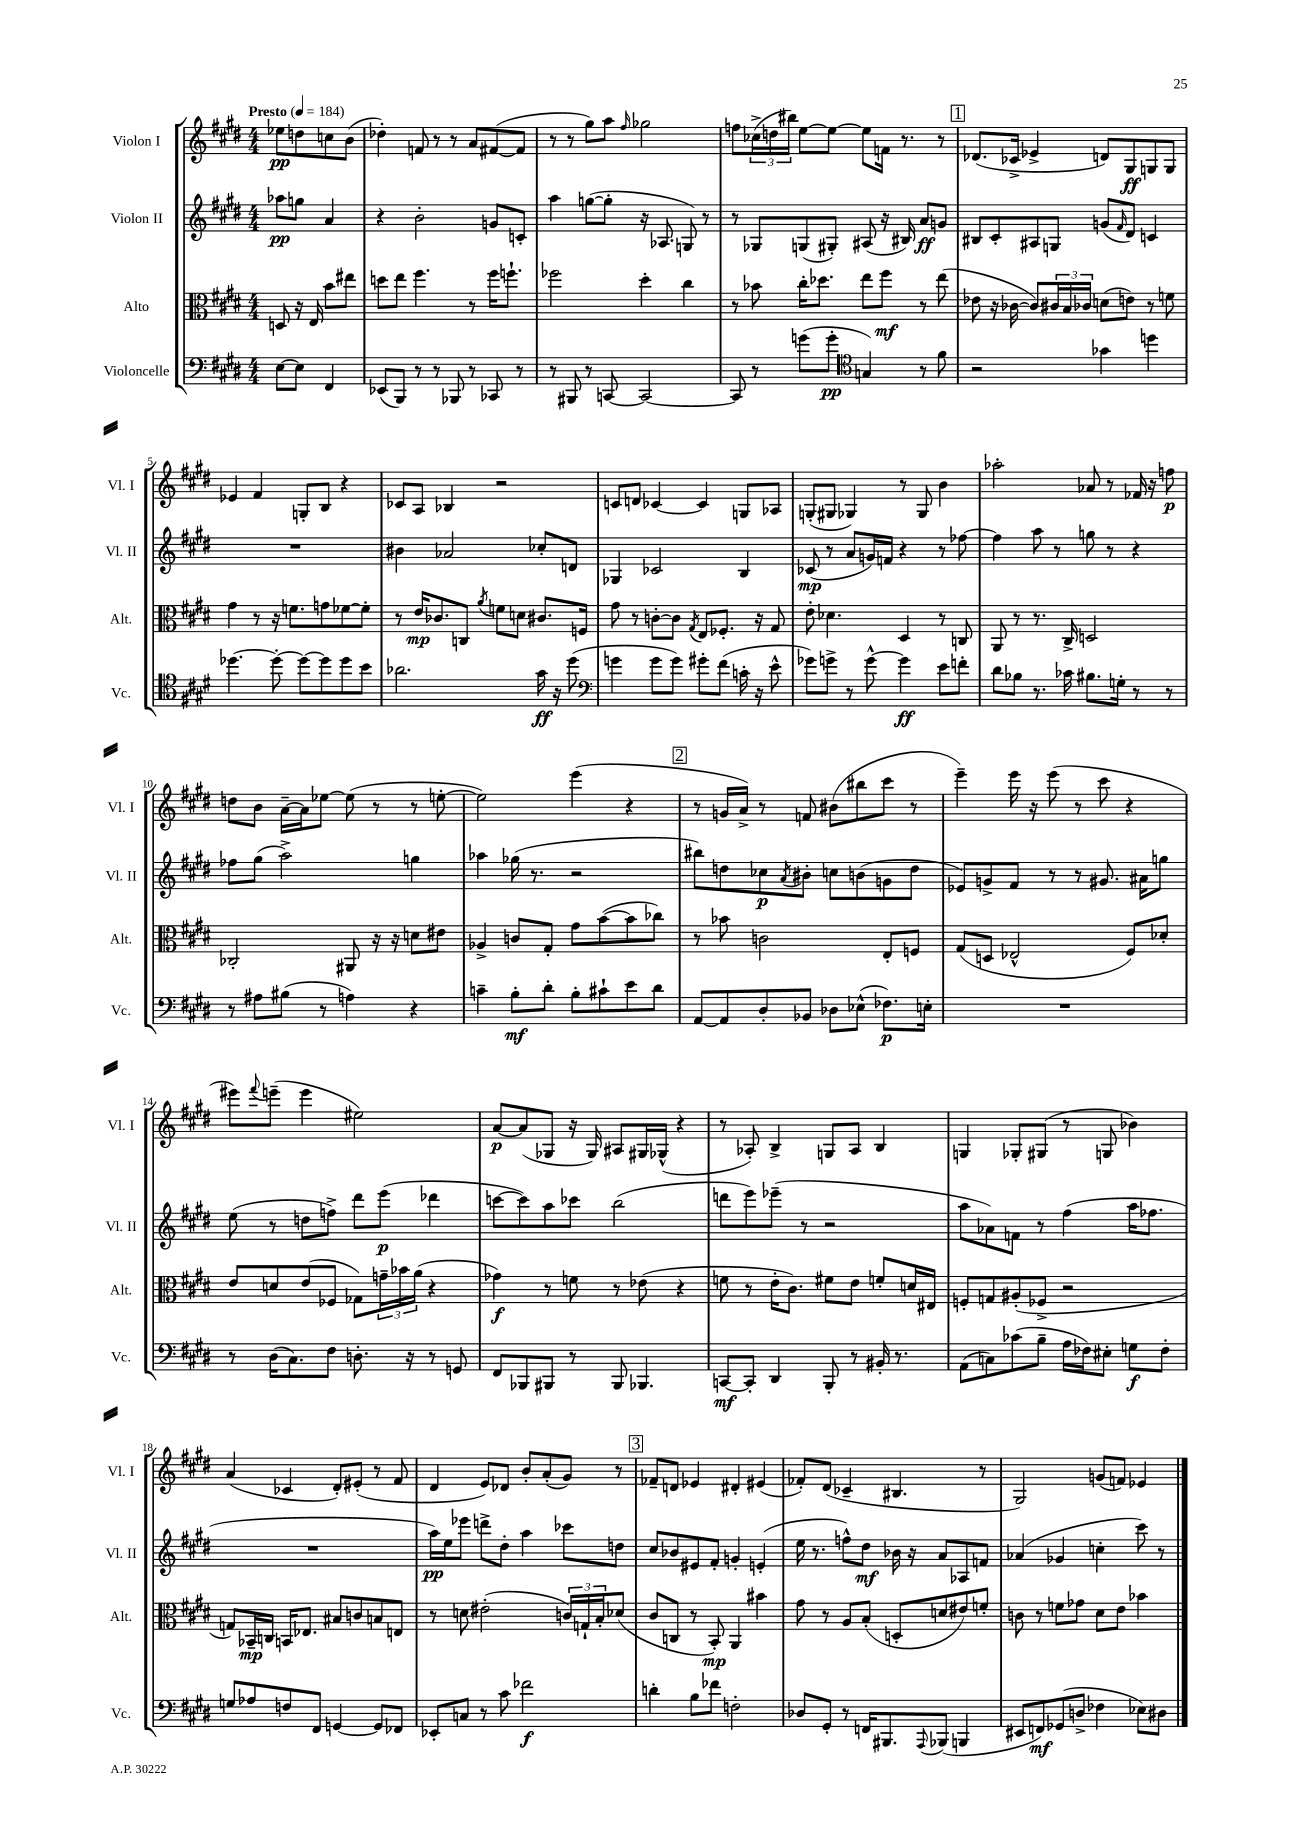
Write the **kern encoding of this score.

**kern	**dynam	**kern	**dynam	**kern	**dynam	**kern	**dynam
*part4	*part4	*part3	*part3	*part2	*part2	*part1	*part1
*staff4	*staff4	*staff3	*staff3	*staff2	*staff2	*staff1	*staff1
*I"Violoncelle	*	*I"Alto	*	*I"Violon II	*	*I"Violon I	*
*I'Vc.	*	*I'Alt.	*	*I'Vl. II	*	*I'Vl. I	*
*clefF4	*	*clefC3	*	*clefG2	*	*clefG2	*
*k[f#c#g#d#]	*	*k[f#c#g#d#]	*	*k[f#c#g#d#]	*	*k[f#c#g#d#]	*
*M4/4	*	*M4/4	*	*M4/4	*	*M4/4	*
*MM184	*	*MM184	*	*MM184	*	*MM184	*
=	=	=	=	=	=	=	=
!	!	!	!	!	!	!LO:TX:a:B:t=Presto	!
[8E\L	.	8Dn/	.	8aa-X\L	pp	8ee-X\L	pp
8E\J]	.	16r	.	8ggn\J	.	8ddn\	.
.	.	16E/	.	.	.	.	.
4FF#/	.	8b\L	.	4a/	.	8ccn\	.
.	.	8ee#X\J	.	.	.	(8b\J	.
=1	=1	=1	=1	=1	=1	=1	=1
(8EE-X/L	.	8ddn\L	.	4r	.	4dd-X'\)	.
8BBB/J)	.	8ee\J	.	.	.	.	.
8r	.	4.ff#\	.	2b'\	.	8fn/	.
8r	.	.	.	.	.	8r	.
8BBB-X/	.	.	.	.	.	8r	.
8r	.	8r	.	.	.	8a/L	.
8CC-X/	.	16ff#\KL	.	8gn/L	.	([8f#X/	.
.	.	8.ffn`\J	.	.	.	.	.
8r	.	.	.	8cn'/J	.	8f#/J]	.
=2	=2	=2	=2	=2	=2	=2	=2
8r	.	2ff-X\	.	4aa\	.	8r	.
8BBB#X/	.	.	.	.	.	8r	.
8r	.	.	.	([8ggn\L	.	8gg#\L)	.
[8CCn/	.	.	.	8gg'\J]	.	8aa\J	.
.	.	.	.	.	.	16qqff#/	.
2CC/_	.	4dd#'\	.	16r	.	2gg-X\	.
.	.	.	.	8.A-X/	.	.	.
.	.	4cc#\	.	8Gn/)	.	.	.
.	.	.	.	8r	.	.	.
=3	=3	=3	=3	=3	=3	=3	=3
8CC/]	.	8r	.	8r	.	8ffn\L	.
8r	.	8b-X\	.	8G-X/L	.	(24cc-X^\L	.
.	.	.	.	.	.	24ddn\	.
.	.	.	.	.	.	24bb#X\JJ)	.
(8gn\L	.	16cc#'\KL	.	(8Gn/	.	[8ee\L	.
.	.	8.dd-X\J	.	.	.	.	.
8g'\J	pp	.	.	8G#X'/J)	.	8ee\J_	.
*clefC4	*	*	*	*	*	*	*
4Gn/)	.	8ee\L	.	(8A#X/	.	8ee\L]	.
.	.	8ff#\J	mf	16r	.	16fn\Jk	.
.	.	.	.	16B#X/)	.	8.r	.
8r	.	8r	.	8a/L	ff	.	.
8f#\	.	(8ee\	.	8gn/J	.	8r	.
!!LO:REH:place=s1:t=1
=4	=4	=4	=4	=4	=4	=4	=4
2r	.	8e-X\	.	8B#X/L	.	(8.d-X/L	.
.	.	16r	.	8c#'/	.	.	.
.	.	[16c-X\	.	.	.	16c-X^/Jk	.
.	.	8c-/L])	.	8A#X/	.	4e-X^/	.
.	.	24c#X/L	.	8Gn/J	.	.	.
.	.	24B/	.	.	.	.	.
.	.	24c-X/JJ	.	.	.	.	.
4g-X\	.	(8dn\L	.	(8gn/L	.	8dn/L)	.
.	.	.	.	16qqf#/	.	.	.
.	.	8en\J)	.	8d#/J)	.	8G#/	ff
4ddn\	.	8r	.	4cn/	.	8Gn/	.
.	.	8fn\	.	.	.	8G/J	.
!!LO:LB:g=z
=5	=5	=5	=5	=5	=5	=5	=5
[4.dd-X\	.	4g#\	.	1r	.	4e-X/	.
.	.	8r	.	.	.	4f#/	.
8dd-'\_	.	16r	.	.	.	.	.
.	.	8.fn\L	.	.	.	.	.
8dd-\L_	.	.	.	.	.	8Gn'/L	.
8dd-\]	.	8gn\	.	.	.	8B/J	.
8dd-\	.	[8f-X\	.	.	.	4r	.
8b\J	.	8f-'\J]	.	.	.	.	.
=6	=6	=6	=6	=6	=6	=6	=6
2.a-X\	.	8r	.	4b#X\	.	8c-X/L	.
.	.	16e/KL	mp	.	.	8A/J	.
.	.	8.c-X/	.	.	.	.	.
.	.	.	.	2a-X/	.	4B-X/	.
.	.	8Cn/J	.	.	.	.	.
.	.	8qa/	.	.	.	.	.
.	.	8fn\L	.	.	.	2r	.
.	.	8dn\J	.	.	.	.	.
16g#\	ff	8.c#X/L	.	8cc-X'/L	.	.	.
16r	.	.	.	.	.	.	.
(8dd#\	.	.	.	8dn/J	.	.	.
.	.	16Fn/Jk	.	.	.	.	.
=7	=7	=7	=7	=7	=7	=7	=7
*clefF4	*	*	*	*	*	*	*
4gn\	.	8g#\	.	4G-X/	.	8cn/L	.
.	.	8r	.	.	.	8dn/J	.
8g\L	.	[8cn'\L	.	2c-X/	.	[4c-X/	.
8g\J)	.	8c\J]	.	.	.	.	.
.	.	8qG#/	.	.	.	.	.
8g#X'\L	.	8E/L	.	.	.	4c-/]	.
(8f#\J	.	8.F-X'/J	.	.	.	.	.
16cn'\	.	.	.	4B/	.	8Gn/L	.
16r	.	16r	.	.	.	.	.
8e^^\	.	8G#/	.	.	.	8A-X/J	.
=8	=8	=8	=8	=8	=8	=8	=8
8g-X\L)	.	8e'\	.	(8c-X/	mp	(8Gn'/L	.
8gn^\J	.	4.d-X\	.	8r	.	8G#X/J	.
8r	.	.	.	8a/L	.	4G-X/)	.
[8g^^\	.	.	.	16gn/L)	.	.	.
.	.	.	.	16fn/JJ	.	.	.
4g\]	ff	4D#/	.	4r	.	8r	.
.	.	.	.	.	.	8G-/	.
8e\L	.	8r	.	8r	.	4b\	.
8fn'\J	.	8Cn/	.	[8ff-X\	.	.	.
=9	=9	=9	=9	=9	=9	=9	=9
8d#\L	.	8AA/	.	4ff-\]	.	2aa-X'\	.
8B-X\J	.	8r	.	.	.	.	.
8.r	.	8.r	.	8aa\	.	.	.
.	.	.	.	8r	.	.	.
16c-X\	.	16C#^/	.	.	.	.	.
8.B#X\L	.	2Dn/	.	8ggn\	.	8a-X/	.
.	.	.	.	8r	.	8r	.
16Gn'\Jk	.	.	.	.	.	.	.
8r	.	.	.	4r	.	16f-X/	.
.	.	.	.	.	.	16r	.
8r	.	.	.	.	.	8ffn\	p
!!LO:LB:g=z
=10	=10	=10	=10	=10	=10	=10	=10
8r	.	2C-X'/	.	8ff-X\L	.	8ddn\L	.
8A#X\L	.	.	.	(8gg#\J	.	8b\J	.
(8B#X\J	.	.	.	2aa^\)	.	[16a~\LL	.
.	.	.	.	.	.	16a\J]	.
8r	.	.	.	.	.	[8ee-X\J	.
4An\)	.	8AA#X/	.	.	.	(8ee-\]	.
.	.	16r	.	.	.	8r	.
.	.	16r	.	.	.	.	.
4r	.	8dn\L	.	4ggn\	.	8r	.
.	.	8e#X\J	.	.	.	[8een'\	.
=11	=11	=11	=11	=11	=11	=11	=11
4cn~\	.	4A-X^/	.	4aa-X\	.	2ee\])	.
8B'\L	mf	8cn/L	.	(16gg-X\	.	.	.
.	.	.	.	8.r	.	.	.
8d#'\J	.	8G#'/J	.	.	.	.	.
8B'\L	.	8g#\L	.	2r	.	(4eee\	.
8c#X`\	.	([8b\	.	.	.	.	.
8e\	.	8b\]	.	.	.	4r	.
8d#\J	.	8cc-X\J)	.	.	.	.	.
!!LO:REH:place=s1:t=2
=12	=12	=12	=12	=12	=12	=12	=12
[8AA/L	.	8r	.	8bb#X\L)	.	8r	.
8AA/]	.	8b-X\	.	8ddn\	.	16gn/LL	.
.	.	.	.	.	.	16a^/JJ)	.
8D#'/	.	2cn\	.	8cc-X\	p	8r	.
.	.	.	.	8qa/	.	.	.
8BB-X/J	.	.	.	8b#X'\J	.	8fn/	.
8D-X\L	.	.	.	8ccn\L	.	(8b#X\L	.
(8E-X^^\J	.	.	.	(8bn\	.	8bb#X\	.
8.F-X\L)	p	8E'/L	.	8gn\	.	8ccc#\J	.
.	.	8Fn/J	.	8dd\J	.	8r	.
16En'\Jk	.	.	.	.	.	.	.
=13	=13	=13	=13	=13	=13	=13	=13
1r	.	(8G#/L	.	8e-X/L)	.	4eee~\)	.
.	.	8Dn/J	.	8gn^/	.	.	.
.	.	2E-X^^/	.	8f#/J	.	16eee\	.
.	.	.	.	.	.	16r	.
.	.	.	.	8r	.	(8eee\	.
.	.	.	.	8r	.	8r	.
.	.	.	.	8.g#X/	.	8ccc#\	.
.	.	8F#/L)	.	.	.	4r	.
.	.	.	.	16a#X\KL	.	.	.
.	.	8d-X'/J	.	8ggn\J	.	.	.
!!LO:LB:g=z
=14	=14	=14	=14	=14	=14	=14	=14
8r	.	8e/L	.	(8ee\	.	8eee#X\L)	.
.	.	.	.	.	.	8qqfff#/	.
(16D#\KL	.	8dn/	.	8r	.	(8eeen~\J	.
8.C#\)	.	.	.	.	.	.	.
.	.	(8e/	.	8ddn\L	.	4eee\	.
8F#\J	.	8F-X/J	.	8ffn^\J)	.	.	.
8.Dn'\	.	8G-X\L)	.	8ddd#\L	.	2ee#X\)	.
.	.	24gn~\L	.	(8eee\J	p	.	.
.	.	24b-X\	.	.	.	.	.
16r	.	.	.	.	.	.	.
.	.	(24a\JJ	.	.	.	.	.
8r	.	4r	.	4ddd-X\	.	.	.
8GGn/	.	.	.	.	.	.	.
=15	=15	=15	=15	=15	=15	=15	=15
8FF#/L	.	4g-X\)	f	[8cccn\L	.	[8a/L	p
8BBB-X/	.	.	.	8ccc\])	.	(8a/]	.
8BBB#X/J	.	8r	.	8aa\	.	8G-X/J	.
8r	.	8fn\	.	8ccc-X\J	.	16r	.
.	.	.	.	.	.	16G-/)	.
8BBB#/	.	8r	.	(2bb\	.	8A#X/L	.
4.BBB-X/	.	(8e-X\	.	.	.	16G#X/L	.
.	.	.	.	.	.	(16G-X^^/JJ	.
.	.	4r	.	.	.	4r	.
=16	=16	=16	=16	=16	=16	=16	=16
[8CCn/L	mf	8fn\	.	8dddn\L	.	8r	.
8CC'/J]	.	8r	.	8eee\)	.	8A-X'/)	.
4DD#/	.	16e'\KL	.	(8eee-X~\J	.	4B^/	.
.	.	8.c#\J)	.	.	.	.	.
.	.	.	.	8r	.	.	.
8BBB'/	.	8f#X\L	.	2r	.	8Gn/L	.
8r	.	8e\J	.	.	.	8A-/J	.
16BB#X'/	.	8fn'/L	.	.	.	4B/	.
8.r	.	.	.	.	.	.	.
.	.	16dn/L	.	.	.	.	.
.	.	16E#X/JJ	.	.	.	.	.
=17	=17	=17	=17	=17	=17	=17	=17
(8AA\L	.	8Fn'/L	.	8aa\L	.	4Gn/	.
8Cn\)	.	8Gn/	.	8a-X\)	.	.	.
(8c-X\	.	(8A#X'/	.	8fn\J	.	8G-X'/L	.
8B~\J	.	8F-X^/J	.	8r	.	(8G#X/J	.
16A\LL	.	2r	.	(4ff#\	.	8r	.
16F-X\J)	.	.	.	.	.	.	.
8E#X'\J	.	.	.	.	.	8Gn/	.
8Gn\L	f	.	.	16aa\KL	.	4b-X\)	.
.	.	.	.	8.ff-X\J	.	.	.
8F-'\J	.	.	.	.	.	.	.
!!LO:LB:g=z
=18	=18	=18	=18	=18	=18	=18	=18
8Gn/L	.	8Gn/L)	.	1r	.	(4a/	.
8A-X/	.	16BB-X~/L	mp	.	.	.	.
.	.	16Cn/JJ	.	.	.	.	.
8Fn/	.	16BBn/KL	.	.	.	4c-X/	.
.	.	8.E-X/J	.	.	.	.	.
8FF#/J	.	.	.	.	.	.	.
[4GGn/	.	8B#X/L	.	.	.	8d#'/L)	.
.	.	8cn/	.	.	.	(8e#X'/J	.
8GG/L]	.	8Bn/	.	.	.	8r	.
8FF-X/J	.	8En/J	.	.	.	8f#/	.
=19	=19	=19	=19	=19	=19	=19	=19
8EE-X'/L	.	8r	.	16aa\LL)	pp	4d#/	.
.	.	.	.	16ee\J	.	.	.
8Cn/J	.	8dn\	.	8eee-X\J	.	.	.
8r	.	(2e#X'\	.	8dddn^\L	.	8e/L)	.
8c#\	.	.	.	8dd#'\J	.	8d-X/J	.
2f-X\	f	.	.	4aa\	.	8b'/L	.
.	.	.	.	.	.	(8a'/	.
.	.	24cn/LL)	.	8ccc-X\L	.	8g#/J)	.
.	.	24Gn`/	.	.	.	.	.
.	.	24B'/J	.	.	.	.	.
.	.	(8d-X/J	.	8ddn\J	.	8r	.
!!LO:REH:place=s1:t=3
=20	=20	=20	=20	=20	=20	=20	=20
4dn'\	.	8c#/L	.	8cc#/L	.	8f-X~/L	.
.	.	8Cn/J	.	8b-X/	.	8dn/J	.
8B\L	.	8r	.	8e#X/	.	4e-X/	.
8f-X\J	.	8BB'/)	mp	8f#'/J	.	.	.
2Fn'\	.	4AA/	.	4gn'/	.	4d#X'/	.
.	.	4b#X\	.	(4en'/	.	(4e#X/	.
=21	=21	=21	=21	=21	=21	=21	=21
8D-X/L	.	8g#\	.	16ee\	.	8f-X'/L)	.
.	.	.	.	8.r	.	.	.
8GG#'/J	.	8r	.	.	.	(8d#/J	.
8r	.	8A/L	.	8ffn^^\L)	.	4c-X~/	.
16FFn/KL	.	(8B'/J	.	8dd#\J	mf	.	.
8.BBB#X/	.	.	.	.	.	.	.
.	.	8Dn'/L	.	16b-X\	.	4.B#X/	.
.	.	.	.	16r	.	.	.
8qqAAA/	.	.	.	.	.	.	.
(8BBB-X/J	.	8dn/	.	8a/L	.	.	.
4BBBn/	.	8e#X/)	.	8A-X/	.	.	.
.	.	8fn'/J	.	8fn/J	.	8r	.
=22	=22	=22	=22	=22	=22	=22	=22
8EE#X/L	.	8cn\	.	(4a-X/	.	2G#/)	.
8FFn/)	mf	8r	.	.	.	.	.
(8GG-X/	.	8fn\L	.	4g-X/	.	.	.
8Dn^/J	.	8g-X\J	.	.	.	.	.
4F-X\	.	8d#\L	.	4ccn'\	.	(8gn/L	.
.	.	8e\J	.	.	.	8fn/J)	.
8E-X\L)	.	4b-X\	.	8ccc#\)	.	4e-X/	.
8D#X\J	.	.	.	8r	.	.	.
==	==	==	==	==	==	==	==
*-	*-	*-	*-	*-	*-	*-	*-
